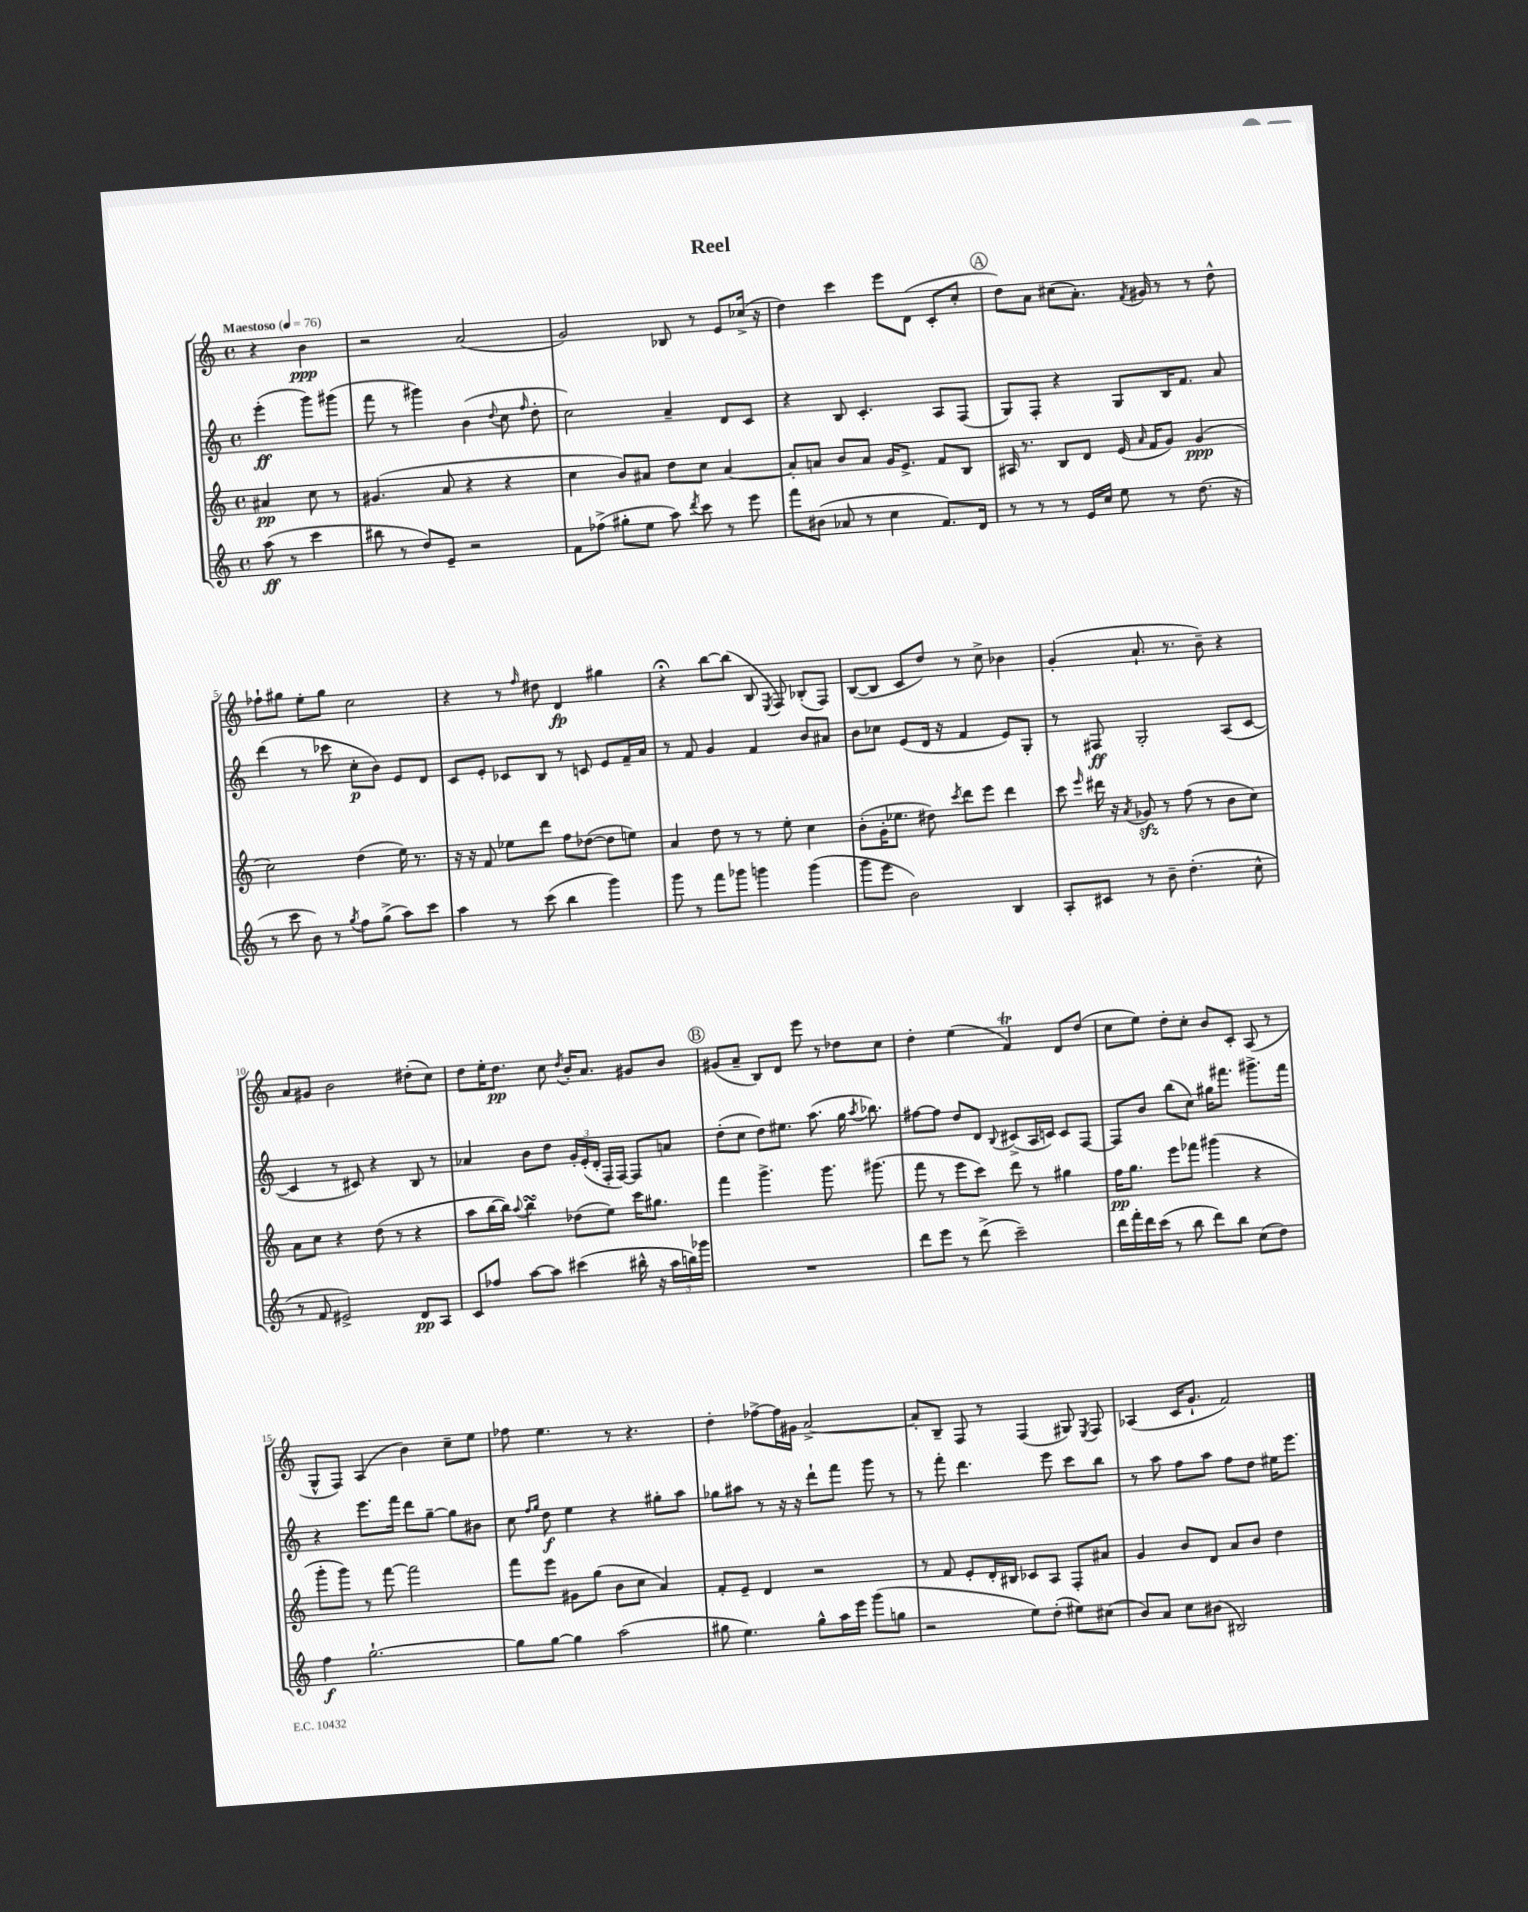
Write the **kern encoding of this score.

**kern	**kern	**kern	**kern
*staff4	*staff3	*staff2	*staff1
*clefG2	*clefG2	*clefG2	*clefG2
*k[]	*k[]	*k[]	*k[]
*M4/4	*M4/4	*M4/4	*M4/4
*met(c)	*met(c)	*met(c)	*met(c)
*MM76	*MM76	*MM76	*MM76
(8aa\	4a#/	(4eee'\	4r
8r	.	.	.
4ccc\	8cc\	8ggg\L)	4b\
.	8r	(8ggg#\J	.
=	=	=	=
8bb#\	(4.g#/	8fff\	2r
8r	.	8r	.
8dd/L)	.	4ggg#\)	.
8e~/J	8a/	.	.
2r	4r	(4b\	(2a/
.	.	8qqdd/	.
.	4r	8cc\	.
.	.	16qqff/	.
.	.	8dd'\	.
=	=	=	=
8f\L	4cc\	2cc\)	2g/)
(8ff-^\J	.	.	.
8gg#'\L	8b/L)	.	.
8ee\J	8a#/J	.	.
8aa\)	8dd\L	4a~/	8B-/
8qddd/	.	.	.
8ccc\	8cc\J	.	8r
8r	[4a#/	8d/L	8e/L
8eee\	.	8c/J	(16cc-^/Jk
.	.	.	16r
=	=	=	=
8fff\L	8a#'/]L	4r	4dd\)
(8b#\J	8a/J	.	.
8a-/	8b/L	8B/	4ccc\
8r	8a/J	4.c'/	.
4cc\	16g/LK	.	8eee\L
.	8.e^/J	.	.
.	.	.	(8d\J
8.f/L)	8f/L	8A/L	8c'/L
.	8B/J	(8F/J	8cc'/J
16d/Jk	.	.	.
=	=	=	=
8r	16A#/	8G/L)	8dd\L)
.	8.r	.	.
8r	.	8F'/J	8a\J
8r	8B/L	4r	(8cc#\L
16e/LL	8d/J	.	8.a'\J)
16cc/JJ	.	.	.
8ee\	(16e/	8G/L	.
.	16qqa/	.	8qf/
.	16f/LK	.	16g#/
8r	8g/J)	16B/K	8r
.	.	8.f/J	.
(8.dd\	(4g/	.	8r
.	.	8a/	8dd^^\
16r	.	.	.
=	=	=	=
8r	2cc\)	(4ddd\	8ff-`\L
8ccc\	.	.	8gg#\J
8b\)	.	8r	8ee'\L
8r	.	8ccc-\	8gg#\J
8qgg/	.	.	.
8ff\L	(4dd\	8cc'\L	2cc\
(8gg^\J	.	8b\J)	.
8aa\L)	16ee\)	8e/L	.
.	8.r	.	.
8ccc\J	.	8d/J	.
=	=	=	=
4aa\	16r	8c/L	4r
.	16r	.	.
.	8f/	8e'/J	.
8r	8ee-\L	8c-/L	8r
.	.	.	16qqff/
(8ccc\	8ddd\J	8B/J	8dd#\
4bb\	8ff\L	8r	4d/
.	([8dd-\J	8c/	.
4ggg\)	8dd-\]L	8e/L	4gg#\
.	8ee\J)	16f~/L	.
.	.	16a/JJ	.
=	=	=	=
8ggg\	4a/	8r	4r;
8r	.	8f/	.
8fff\L	8dd\	4g/	[8bb\L
8ggg-\J	8r	.	(8bb\]J
4ggg\	8r	4f/	8B/
.	.	.	8qE/
.	8ee'\	.	8F/)
(4ggg\	4cc\	8b/L	(8B-'/L
.	.	8a#/J	8F/J)
=	=	=	=
8ggg\L	(8b'\L	8b\L	([8B/L
8eee\J	16g'\K	8cc-\J	8B/]J
.	8.ee-\J	.	.
2b\)	.	(8e/L	8c/L
.	8dd#\)	16d/Jk	8dd/J)
.	.	16r	.
.	8qccc/	.	.
.	8ddd\L	4f/	8r
.	8eee\J	.	8cc^\
4B/	4ddd\	8e/L)	4b-\
.	.	8G'/J	.
=	=	=	=
8A'/L	8ccc\	8r	(4g'/
.	16qqeee/	.	.
8c#/J	16ddd#\	8F#/	.
.	16r	.	.
.	8qa/	.	.
8r	8g-/	2G'/	8.a`/
8b~\	8r	.	.
.	.	.	8.r
(4.dd'\	(8ff\	.	.
.	8r	.	8b~\)
.	8b\L	(8A/L	4r
8cc^^\	8cc\J)	[8c/J	.
=	=	=	=
8r	8a\L	4c/]	8a/L
8f/	8cc\J	.	8g#/J
2e#^/)	4r	8r	2b\
.	.	8c#/)	.
.	(8dd\	4r	.
.	8r	.	.
8d/L	4r	8B/	(8dd#'\L
8A/J	.	8r	8cc\J)
=	=	=	=
8c/L	8aa\L	4a-/	8dd\L
8ff-/J	[16bb\L	.	16ee'\K
.	16bb\]JJ)	.	8.dd\J
.	8qqaa/	.	.
[8aa\L	4bb\	8b\L	.
8aa\]J	.	8dd\J	8cc\
.	.	.	8qdd/
(4ccc#\	(8dd-\L	24g'/LL	16b'/LK
.	.	(24e'/	.
.	.	.	8.a/J
.	.	24d'/JJ	.
.	8ee\J)	16F'/LL	.
.	.	[16F/JJ)	.
16bb#^^\	16ccc\LK	8F/]L	8g#/L
16r	8.gg#\J	.	.
24aa\LL	.	8a/J	8b/J
24bb\)	.	.	.
24ggg-\JJ	.	.	.
=	=	=	=
1r	4fff\	(8dd'\L	(8g#/L
.	.	8cc\J	8a~/J
.	4.ggg^\	8dd\L)	8B/L)
.	.	8.ee#\J	8d/J
.	.	.	8eee\
.	.	(8.aa\	.
.	8.ggg\	.	8r
.	.	16gg\	8dd-\L
.	.	8qaa/	.
.	(8.ggg#\	8.bb-\)	.
.	.	.	8cc\J
=	=	=	=
8ddd\L	8fff\	[8ff#\L	4dd'\
8eee\J	8r	8ff#\]J	.
8r	8eee\L	8dd/L	(4ee\
(8ddd^\	8ccc\J)	8d/J	.
.	.	8qqB/	.
2ccc~\)	8ddd\	(8c#^/L	4f/)
.	8r	16A/L	.
.	.	16c/JJ)	.
.	4gg#\	8c/L	8d/L
.	.	[8F/J	(8dd/J
=	=	=	=
16ddd\LL	16ff\LK	8F/]L	8cc\L
16fff'\	8.gg\J	.	.
16ddd\	.	8b/J	8ee\J)
(16ccc\JJ	.	.	.
8r	8eee\L	(8bb\L	8dd'\L
8bb\	8fff-\J	8cc\J)	8cc'\J
8ddd\L)	(4ggg#\	16gg#\LK	8b/L
.	.	8.fff#\J	.
8bb\J	.	.	8c'/J
(8cc\L	4r	8.ggg#^\L	(8A/
8dd\J)	.	.	8r
.	.	16fff#\Jk	.
=	=	=	=
4ff\	8ggg'\L	4r	8G^^/L
.	8ggg\J)	.	8F/J)
[2.gg`\	8r	8.eee\L	(4A/
.	[8fff\	.	.
.	.	16fff\Jk	.
.	2fff\]	8ddd\L	4b\)
.	.	[8gg~\J	.
.	.	8gg\]L	8cc~\L
.	.	8b#\J	8ee\J
=	=	=	=
8gg\]L	8fff\L	8cc\	8ff-\
.	.	16qqff/LL	.
.	.	16qqgg/JJ	.
[8gg\J	8eee\J	8dd\	4.ee\
4gg\]	8g#\L	4ee\	.
.	(8gg\J	.	.
(2aa\	8b\L	4r	8r
.	8cc\J	.	4.r
.	4a/)	8gg#'\L	.
.	.	8aa\J	.
=	=	=	=
8gg#\	8f'/L	8gg-\L	4dd'\
4.ee\)	8e~/J	8aa#\J	.
.	4d/	8r	[8ff-^\L
.	.	16r	16ff-\]L
.	.	16r	16g#\JJ
8gg#^^\L	2r	8ddd`\L	[2a^/
16aa\L	.	8fff\J	.
16eee\JJ	.	.	.
(8ggg\L	.	8ggg\	.
8gg\J	.	8r	.
=	=	=	=
2r	8r	8r	8a'/]L
.	8f/	8fff'\	8B~/J
.	8e'/L	4.ddd\	8F/
.	16d'/L	.	8r
.	16B#/JJ	.	.
8ee\L)	8c-/L	.	(4F/
(8dd'\J	8A/J	8eee\	.
8ee#\L)	8F'/L	8ccc\L	8G#/)
.	.	.	8qE/
(8cc#\J	8a#/J	8bb\J	8F/
=	=	=	=
8b/L)	4g/	8r	(4A-/
8a/J	.	8aa\	.
8cc\L	8b/L	8ff\L	16c/LK
.	.	.	8.g`/J
(8b#\J	8d/J	8aa\J	.
2B#/)	8a/L	8ff\L	2f/)
.	8b/J	8dd\J	.
.	4dd\	16ee#\LK	.
.	.	8.eee\J	.
==	==	==	==
*-	*-	*-	*-
